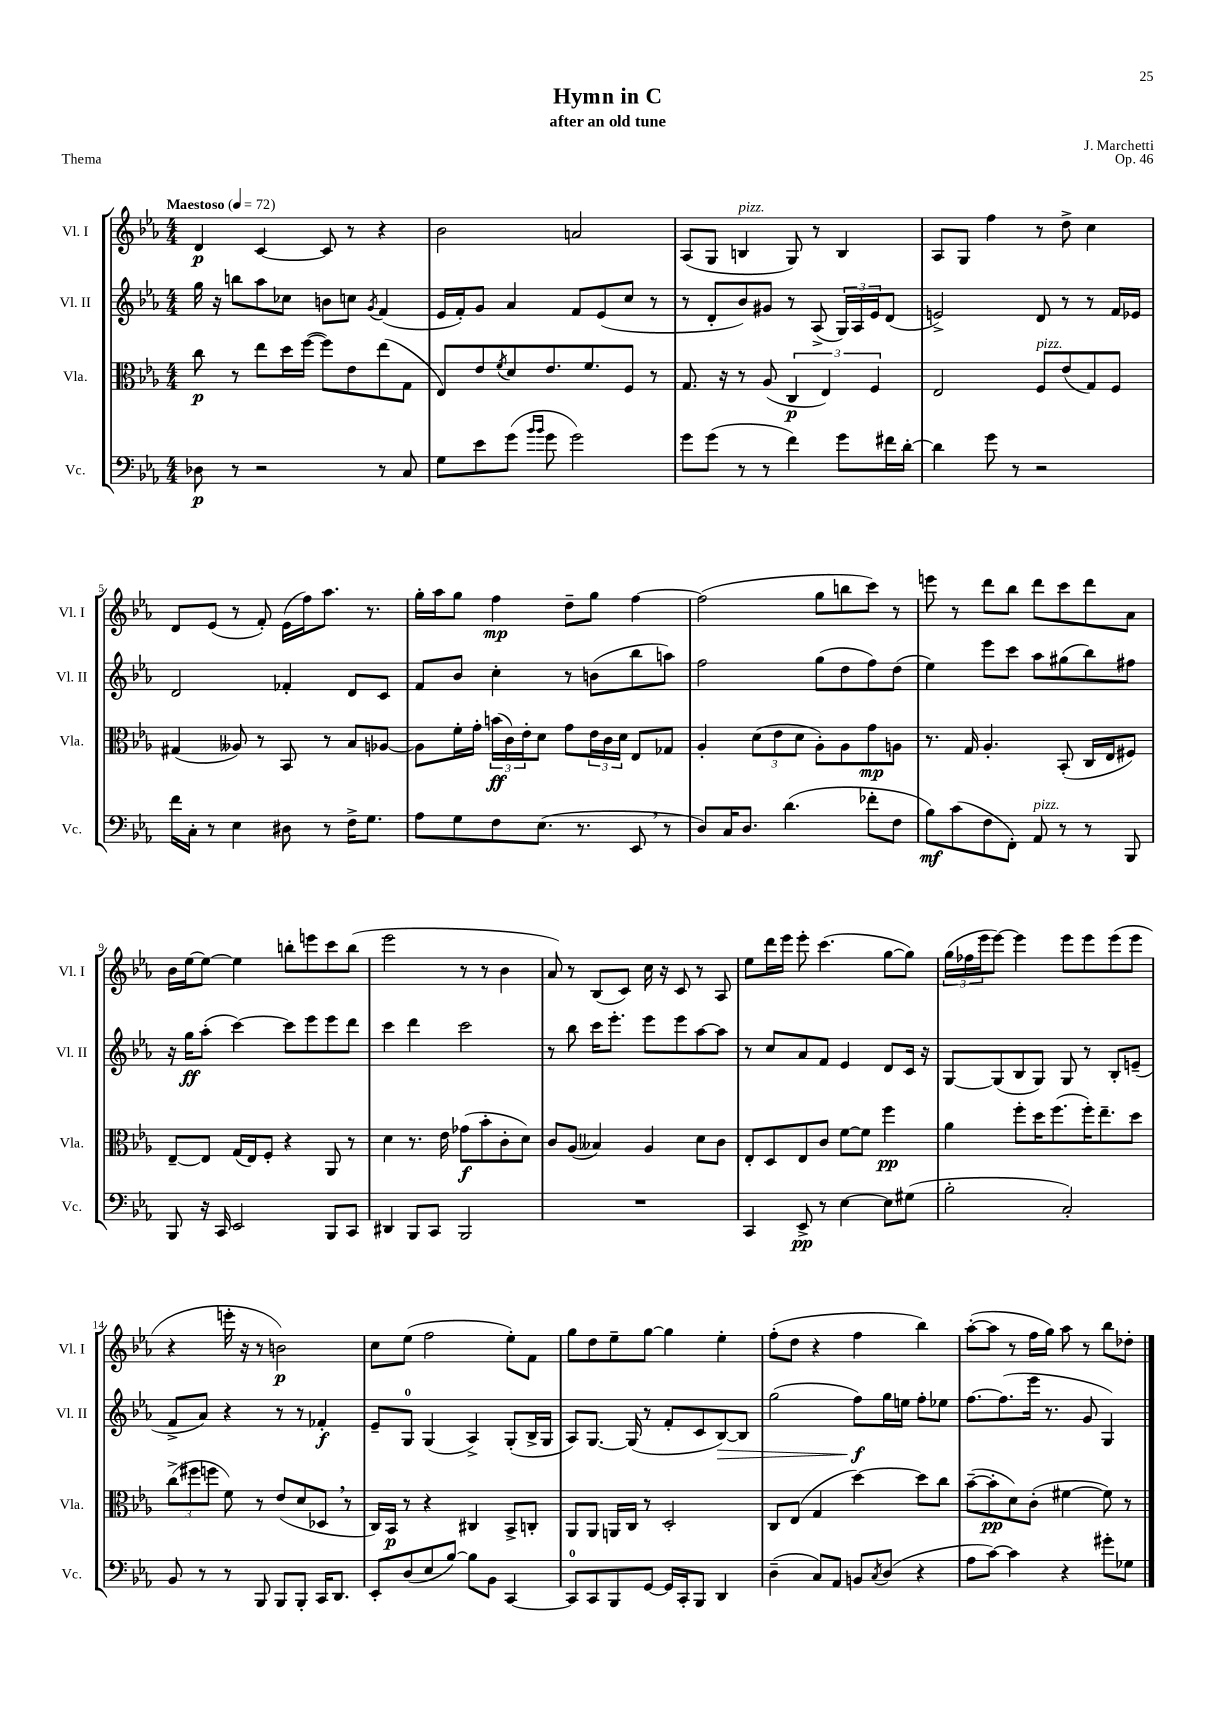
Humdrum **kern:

**kern	**dynam	**kern	**dynam	**kern	**dynam	**kern	**dynam
*part4	*part4	*part3	*part3	*part2	*part2	*part1	*part1
*staff4	*staff4	*staff3	*staff3	*staff2	*staff2	*staff1	*staff1
*I"Vc.	*	*I"Vla.	*	*I"Vl. II	*	*I"Vl. I	*
*I'Vc.	*	*I'Vla.	*	*I'Vl. II	*	*I'Vl. I	*
*clefF4	*	*clefC3	*	*clefG2	*	*clefG2	*
*k[b-e-a-]	*	*k[b-e-a-]	*	*k[b-e-a-]	*	*k[b-e-a-]	*
*M4/4	*	*M4/4	*	*M4/4	*	*M4/4	*
*MM72	*	*MM72	*	*MM72	*	*MM72	*
=1	=1	=1	=1	=1	=1	=1	=1
!	!	!	!	!	!	!LO:TX:a:B:t=Maestoso	!
8D-X\	p	8cc\	p	16gg\	.	4d/	p
.	.	.	.	16r	.	.	.
8r	.	8r	.	8bbn\L	.	.	.
2r	.	8ee-\L	.	8aa-\	.	[4c/	.
.	.	16dd\L	.	8cc-X\J	.	.	.
.	.	([16ff\JJ	.	.	.	.	.
.	.	8ff\L])	.	8bn\L	.	8c/]	.
.	.	8e-\	.	8ccn\J	.	8r	.
.	.	.	.	8qg/	.	.	.
8r	.	(8ee-\	.	(4f/	.	4r	.
8C/	.	8G\J	.	.	.	.	.
=2	=2	=2	=2	=2	=2	=2	=2
8G\L	.	8E-/L)	.	16e-/LL	.	2b-\	.
.	.	.	.	16f'/J)	.	.	.
8e-\	.	8e-/	.	8g/J	.	.	.
.	.	8qf/	.	.	.	.	.
(8g\J	.	8d/	.	4a-/	.	.	.
16qqb-/LL	.	.	.	.	.	.	.
16qqb-/JJ	.	.	.	.	.	.	.
8g\	.	8.e-/	.	.	.	.	.
2g\)	.	.	.	8f/L	.	2an/	.
.	.	8.f/	.	.	.	.	.
.	.	.	.	(8e-/	.	.	.
.	.	8F/J	.	8cc/J	.	.	.
.	.	8r	.	8r	.	.	.
=3	=3	=3	=3	=3	=3	=3	=3
8g\L	.	8.G/	.	8r	.	(8A-/L	.
(8g\J	.	.	.	8d'/L	.	8G/J	.
.	.	16r	.	.	.	.	.
!	!	!	!	!	!	!LO:TX:a:i:t=pizz.	!
8r	.	8r	.	8b-/)	.	4Bn/	.
8r	.	(8A-/	.	8g#X/J	.	.	.
4f\)	.	6C/	p	8r	.	8G/)	.
.	.	.	.	(8A-^/	.	8r	.
.	.	6E-/)	.	.	.	.	.
8g\L	.	.	.	24G/LL)	.	4B/	.
.	.	.	.	24A-/	.	.	.
.	.	6F/	.	24e-/J	.	.	.
16f#X\L	.	.	.	(8d/J	.	.	.
[16d'\JJ	.	.	.	.	.	.	.
=4	=4	=4	=4	=4	=4	=4	=4
4d\]	.	2E-/	.	2en^/)	.	8A-/L	.
.	.	.	.	.	.	8G/J	.
8g\	.	.	.	.	.	4ff\	.
8r	.	.	.	.	.	.	.
!	!	!LO:TX:a:i:t=pizz.	!	!	!	!	!
2r	.	8F/L	.	8d/	.	8r	.
.	.	(8e-/	.	8r	.	8dd^\	.
.	.	8G/)	.	8r	.	4cc\	.
.	.	8F/J	.	16f/LL	.	.	.
.	.	.	.	16e-X/JJ	.	.	.
!!LO:LB:g=z
=5	=5	=5	=5	=5	=5	=5	=5
16f\LL	.	(4G#X/	.	2d/	.	8d/L	.
16C'\JJ	.	.	.	.	.	.	.
8r	.	.	.	.	.	(8e-/J	.
4E-\	.	8A--X/)	.	.	.	8r	.
.	.	8r	.	.	.	8f'/)	.
8D#X\	.	8BB-/	.	4f-X'/	.	(16e-\LL	.
.	.	.	.	.	.	16ff\J)	.
8r	.	8r	.	.	.	8.aa-\J	.
16F^\KL	.	8B-/L	.	8d/L	.	.	.
8.G\J	.	.	.	.	.	8.r	.
.	.	[8A-X/J	.	8c/J	.	.	.
=6	=6	=6	=6	=6	=6	=6	=6
8A-\L	.	8A-\L]	.	8f/L	.	16gg'\LL	.
.	.	.	.	.	.	16aa-\J	.
8G\	.	16f'\L	.	8b-/J	.	8gg\J	.
.	.	16g'\JJ	.	.	.	.	.
8F\	.	(24bn\LL	ff	4cc'\	.	4ff\	mp
.	.	24c\)	.	.	.	.	.
.	.	24e-'\J	.	.	.	.	.
(8.E-\J	.	8d\J	.	.	.	.	.
.	.	8g\L	.	8r	.	8dd~\L	.
8.r	.	.	.	.	.	.	.
.	.	24e-\L	.	(8bn\L	.	8gg\J	.
.	.	24c\	.	.	.	.	.
.	.	24d\JJ	.	.	.	.	.
8EE-,/	.	8E-/L	.	8bb-\	.	[4ff\	.
8r	.	8G-X/J	.	8aan\J)	.	.	.
=7	=7	=7	=7	=7	=7	=7	=7
8D/L)	.	4A-'/	.	2ff\	.	(2ff\]	.
16C/K	.	.	.	.	.	.	.
8.D/J	.	.	.	.	.	.	.
.	.	(12d\L	.	.	.	.	.
.	.	12e-\	.	.	.	.	.
(4.d\	.	.	.	.	.	.	.
.	.	12d\J	.	.	.	.	.
.	.	8A-'\L)	.	(8gg\L	.	8gg\L	.
.	.	8A-\	.	8dd\	.	8bbn\	.
8f-X'\L	.	8g\	mp	8ff\)	.	8ccc\J)	.
8F\J	.	8An\J	.	(8dd\J	.	8r	.
=8	=8	=8	=8	=8	=8	=8	=8
8B-\L)	mf	8.r	.	4ee-\)	.	8eeen\	.
(8c\	.	.	.	.	.	8r	.
.	.	16G/	.	.	.	.	.
8F\	.	4.A-'/	.	8eee-\L	.	8ddd\L	.
8FF'\J)	.	.	.	8ccc\J	.	8bb-\J	.
!LO:TX:a:i:t=pizz.	!	!	!	!	!	!	!
8AA-/	.	.	.	8aa-\L	.	8ddd\L	.
8r	.	(8BB-'/	.	(8gg#X\	.	8ccc\	.
8r	.	16C/LL	.	8bb-\)	.	8ddd\	.
.	.	16E-/J	.	.	.	.	.
8BBB-/	.	8F#X/J)	.	8ff#X\J	.	8a-\J	.
!!LO:LB:g=z
=9	=9	=9	=9	=9	=9	=9	=9
8BBB-/	.	[8E-~/L	.	16r	.	16b-\LL	.
.	.	.	.	16gg\KL	ff	[16ee-\J	.
16r	.	8E-/J]	.	(8aa-'\J	.	8ee-\J_	.
16CC/	.	.	.	.	.	.	.
2EE-/	.	(16G/LL	.	[4ccc\)	.	4ee-\]	.
.	.	16E-/J)	.	.	.	.	.
.	.	8F'/J	.	.	.	.	.
.	.	4r	.	8ccc\L]	.	8bbn'\L	.
.	.	.	.	8eee-\	.	8eeen\	.
8BBB-/L	.	8AA-/	.	8eee-\	.	8ccc\	.
8CC/J	.	8r	.	8ddd\J	.	(8bb\J	.
=10	=10	=10	=10	=10	=10	=10	=10
4DD#X/	.	4d\	.	4ccc\	.	2eee-\	.
8BBB-/L	.	8.r	.	4ddd\	.	.	.
8CC/J	.	.	.	.	.	.	.
.	.	16e-\	.	.	.	.	.
2BBB-/	.	(8g-X\L	f	2ccc\	.	8r	.
.	.	8b-'\	.	.	.	8r	.
.	.	8c'\	.	.	.	4b-\	.
.	.	8d\J)	.	.	.	.	.
=11	=11	=11	=11	=11	=11	=11	=11
1r	.	8c/L	.	8r	.	8a-/)	.
.	.	(8A-/J	.	8bb-\	.	8r	.
.	.	4B--X/)	.	16ccc\KL	.	(8B-/L	.
.	.	.	.	8.eee-'\J	.	.	.
.	.	.	.	.	.	8c/J)	.
.	.	4A-/	.	8eee-\L	.	16cc\	.
.	.	.	.	.	.	16r	.
.	.	.	.	8eee-\	.	8c/	.
.	.	8d\L	.	[8aa-\	.	8r	.
.	.	8c\J	.	8aa-\J]	.	8A-/	.
=12	=12	=12	=12	=12	=12	=12	=12
4CC/	.	8E-'/L	.	8r	.	8ee-\L	.
.	.	8D/	.	8cc/L	.	16ddd\L	.
.	.	.	.	.	.	16eee-\JJ	.
8EE-^/	pp	8E-/	.	8a-/	.	8eee-'\	.
8r	.	8c/J	.	8f/J	.	(4.ccc\	.
[4E-\	.	[8f\L	.	4e-/	.	.	.
.	.	8f\J]	.	.	.	.	.
8E-\L]	.	4ff\	pp	8d/L	.	[8gg\L	.
(8G#X\J	.	.	.	16c/Jk	.	8gg\J])	.
.	.	.	.	16r	.	.	.
=13	=13	=13	=13	=13	=13	=13	=13
2B-'\	.	4a-\	.	[8G/L	.	(24gg\LL	.
.	.	.	.	.	.	24ff-X\	.
.	.	.	.	.	.	24eee-\J	.
.	.	.	.	(8G/]	.	[8eee-\J)	.
.	.	8ff'\L	.	8B-/	.	4eee-\]	.
.	.	16dd\K	.	8G/J)	.	.	.
.	.	(8.ff\	.	.	.	.	.
2C'/)	.	.	.	8G/	.	8eee-\L	.
.	.	16ff'\K)	.	8r	.	8eee-\	.
.	.	8.ee-~\	.	.	.	.	.
.	.	.	.	8B-'/L	.	(8eee-\	.
.	.	8dd\J	.	(8en~/J	.	8eee-\J	.
!!LO:LB:g=z
=14	=14	=14	=14	=14	=14	=14	=14
8BB-/	.	(12cc^\L	.	8f^/L	.	4r	.
.	.	12ff#X\	.	.	.	.	.
8r	.	.	.	8a-/J)	.	.	.
.	.	12ffn\J	.	.	.	.	.
8r	.	8f\)	.	4r	.	16eeen'\	.
.	.	.	.	.	.	16r	.
8BBB-/	.	8r	.	.	.	8r	.
8BBB-/L	.	(8e-/L	.	8r	.	2bn\)	p
8BBB-'/J	.	8d/	.	8r	.	.	.
16CC/KL	.	8D-X,/J	.	4f-X'/	f	.	.
8.DD/J	.	.	.	.	.	.	.
.	.	8r	.	.	.	.	.
=15	=15	=15	=15	=15	=15	=15	=15
8EE-'/L	.	16C/LL)	.	8e-~/L	.	8cc\L	.
.	.	16BB-/JJ	p	.	.	.	.
(8D/	.	8r	.	8G/J	.	(8ee-\J	.
8E-/	.	4r	.	(4G/	.	2ff\	.
[8B-/J)	.	.	.	.	.	.	.
8B-\L]	.	4C#X/	.	4A-^/)	.	.	.
8BB-\J	.	.	.	.	.	.	.
[4CC/	.	8BB-^/L	.	(8G'/L	.	8ee-'\L)	.
.	.	8Cn'/J	.	16B-^/L	.	8f\J	.
.	.	.	.	16G/JJ	.	.	.
=16	=16	=16	=16	=16	=16	=16	=16
8CC/L]	.	8AA-/L	.	8A-/L)	.	8gg\L	.
8CC/	.	8AA-/J	.	[8.G/J	.	8dd\	.
8BBB-/	.	16AAn/LL	.	.	.	8ee-~\	.
.	.	16C/JJ	.	(16G/]	.	.	.
[8GG/J	.	8r	.	8r	.	[8gg\J	.
16GG/LL]	.	2D'/	.	8f'/L	.	4gg\]	.
16CC'/J	.	.	.	.	.	.	.
8BBB-/J	.	.	.	8c/	.	.	.
!	!	!	!	!	!LO:HP:b	!	!
4DD/	.	.	.	[8B-/)	>	4ee-'\	.
.	.	.	.	8B-/J]	.	.	.
=17	=17	=17	=17	=17	=17	=17	=17
(4D~\	.	8C/L	.	(2gg\	.	(8ff'\L	.
.	.	(8E-/J	.	.	.	8dd\J	.
8C/L)	.	4G/	.	.	.	4r	.
8AA-/J	.	.	.	.	.	.	.
8BBn/L	.	[4dd\)	.	8ff\L)	f	4ff\	.
8qC/	.	.	.	.	.	.	.
(8D/J	.	.	.	16gg\L	]	.	.
.	.	.	.	16een\JJ	.	.	.
4r	.	8dd\L]	.	8ff'\L	.	4bb-\)	.
.	.	8cc\J	.	8ee-X\J	.	.	.
=18	=18	=18	=18	=18	=18	=18	=18
8A-\L	.	([8b-~\L	.	[8.ff\L	.	([8aa-'\L	.
[8c\J)	.	8b-'\]	pp	.	.	8aa-\J]	.
.	.	.	.	(8.ff\]	.	.	.
4c\]	.	8d\)	.	.	.	8r	.
.	.	(8c'\J	.	16eee-\Jk	.	16ff\LL	.
.	.	.	.	8.r	.	16gg\JJ)	.
4r	.	[4f#X\	.	.	.	8aa-\	.
.	.	.	.	8g/	.	8r	.
8g#X'\L	.	8f#\])	.	4G/)	.	8bb-\L	.
8G-X\J	.	8r	.	.	.	8dd-X'\J	.
==	==	==	==	==	==	==	==
*-	*-	*-	*-	*-	*-	*-	*-
